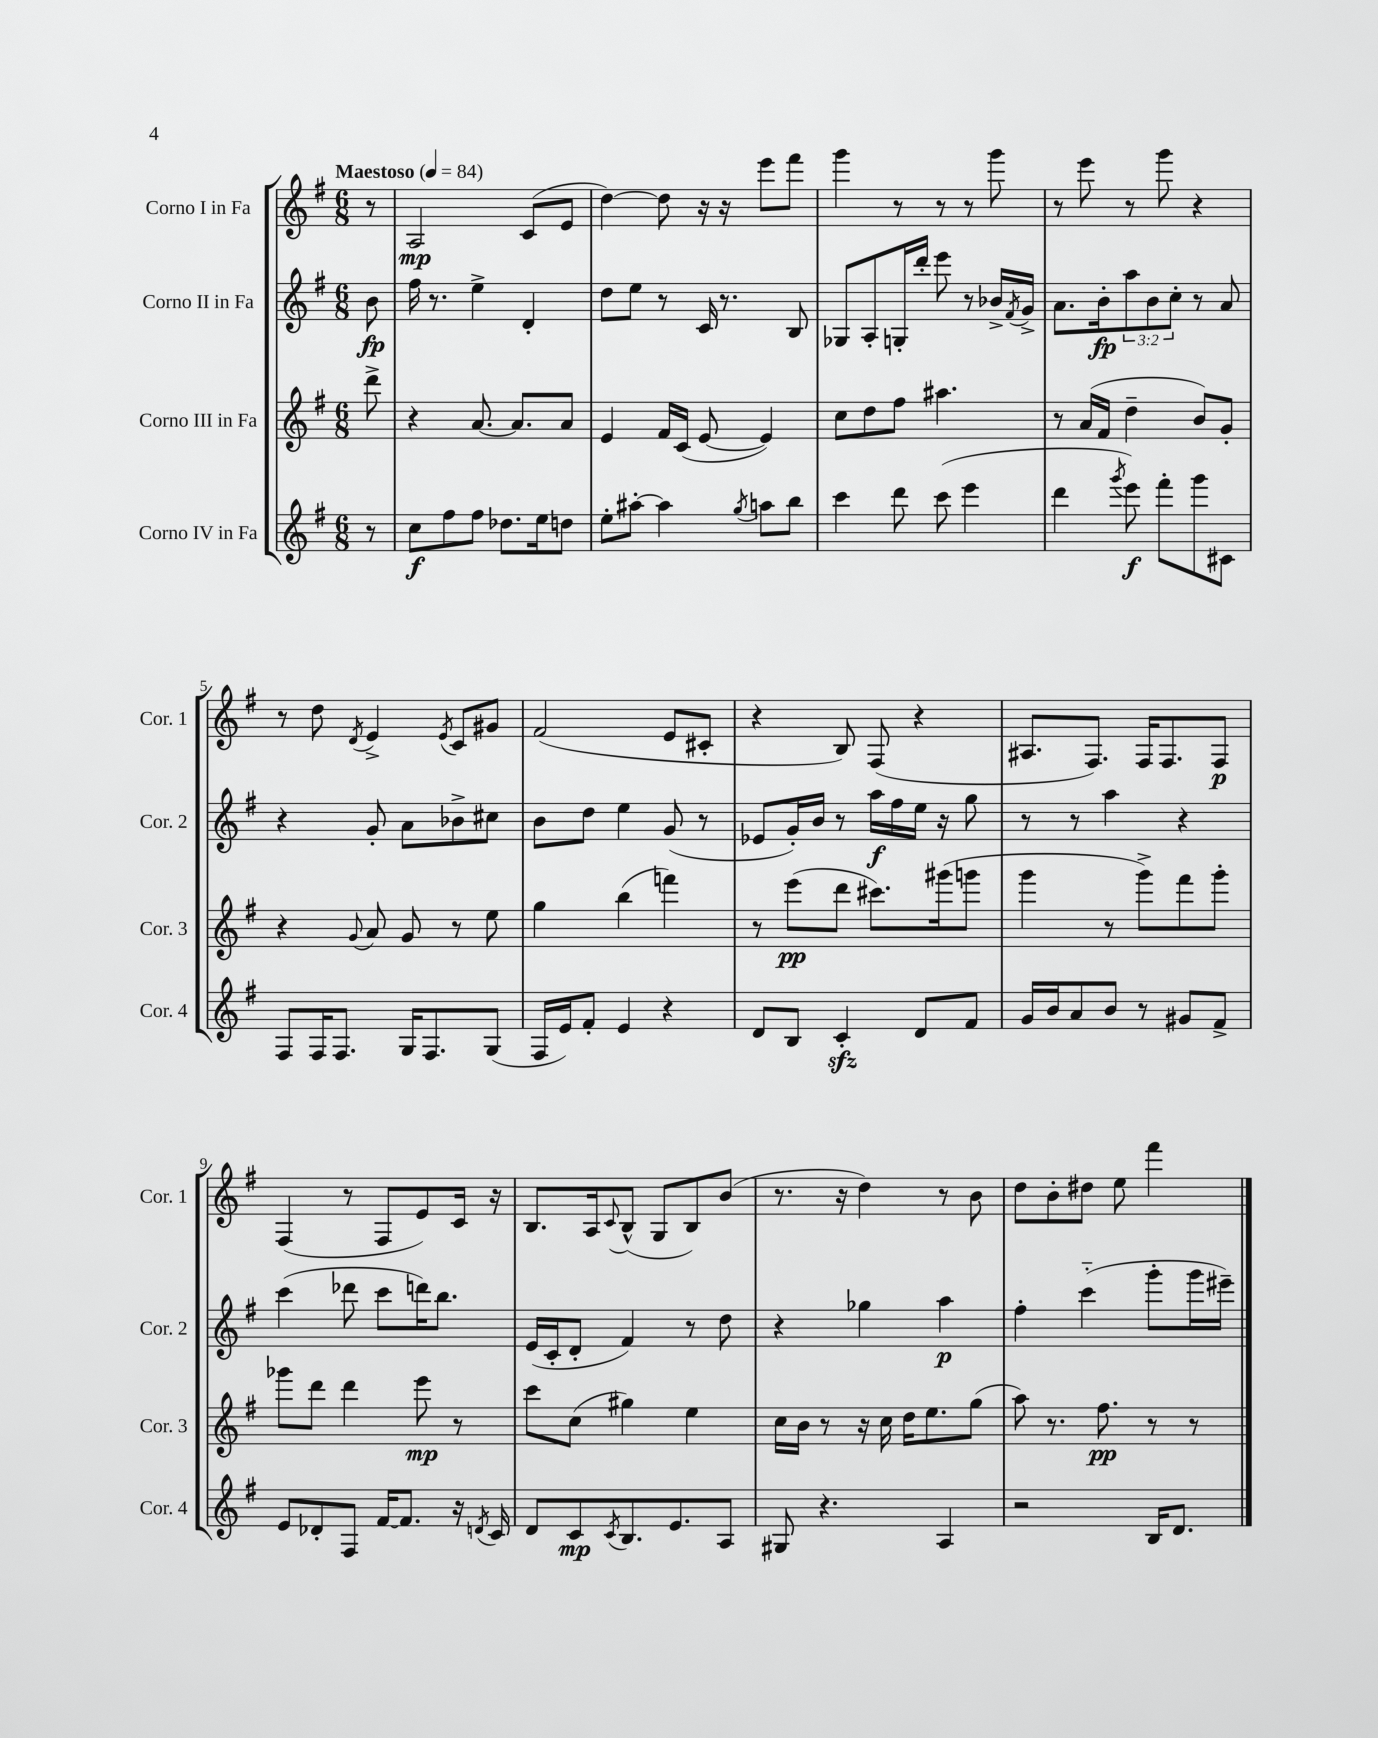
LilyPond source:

<<
\new StaffGroup <<
\new Staff = "s0" \with { instrumentName = "Corno I in Fa" shortInstrumentName = "Cor. 1" } {
    \clef treble \key g \major \numericTimeSignature \time 6/8 \partial 8 \tempo "Maestoso" 4 = 84
    r8 |
    a2\mp c'8( e'8 |
    d''4~) d''8 r16 r16 e'''8 fis'''8 |
    g'''4 r8 r8 r8 g'''8 |
    r8 e'''8 r8 g'''8 r4 |
    r8 d''8 \acciaccatura { d'8 } e'4-> \acciaccatura { e'8 } c'8 gis'8 |
    fis'2( e'8 cis'8-. |
    r4 b8) fis8( r4 |
    ais8. fis8.) fis16 fis8. fis8\p |
    fis4( r8 fis8 e'8) c'16 r16 |
    b8. a16 \appoggiatura { c'8 } b8-^( g8 b8) b'8( |
    r8. r16 d''4) r8 b'8 |
    d''8 b'8-. dis''8 e''8 fis'''4 \bar "|." |
}
\new Staff = "s1" \with { instrumentName = "Corno II in Fa" shortInstrumentName = "Cor. 2" } {
    \clef treble \key g \major \numericTimeSignature \time 6/8 \override Staff.TupletNumber.text = #tuplet-number::calc-fraction-text \partial 8
    b'8\fp |
    fis''16 r8. e''4-> d'4-. |
    d''8 e''8 r8 c'16 r8. b8 |
    ges8 a8-. g16-. d'''16-. e'''8 r8 bes'16-> \acciaccatura { fis'8 } g'16-> |
    a'8. b'16-.\fp \tuplet 3/2 { a''8 b'8 c''8-. } r8 a'8 |
    r4 g'8-. a'8 bes'8-> cis''8 |
    b'8 d''8 e''4 g'8( r8 |
    ees'8 g'16-.) b'16 r8 a''16\f fis''16 e''16 r16 g''8 |
    r8 r8 a''4 r4 |
    c'''4( des'''8 c'''8 d'''16) b''8. |
    e'16( c'16-. d'8-. fis'4) r8 d''8 |
    r4 ges''4 a''4\p |
    fis''4-. c'''4-_( g'''8-. g'''16 eis'''16--) \bar "|." |
}
\new Staff = "s2" \with { instrumentName = "Corno III in Fa" shortInstrumentName = "Cor. 3" } {
    \clef treble \key g \major \numericTimeSignature \time 6/8 \partial 8
    d'''8-> |
    r4 a'8.~ a'8. a'8 |
    e'4 fis'16 c'16( e'8~ e'4) |
    c''8 d''8 fis''8 ais''4. |
    r8 a'16( fis'16 d''4-- b'8) g'8-. |
    r4 \appoggiatura { g'8 } a'8 g'8 r8 e''8 |
    g''4 b''4( f'''4) |
    r8 e'''8\pp( d'''8 cis'''8.) gis'''16( g'''8 |
    g'''4 r8 g'''8->) fis'''8 g'''8-. |
    ges'''8 d'''8 d'''4 e'''8\mp r8 |
    c'''8 c''8( gis''4) e''4 |
    c''16 b'16 r8 r16 c''16 d''16 e''8. g''8( |
    a''8) r8. fis''8.\pp r8 r8 \bar "|." |
}
\new Staff = "s3" \with { instrumentName = "Corno IV in Fa" shortInstrumentName = "Cor. 4" } {
    \clef treble \key g \major \numericTimeSignature \time 6/8 \partial 8
    r8 |
    c''8\f fis''8 fis''8 des''8. e''16 d''8 |
    e''8-. ais''8~-. ais''4 \acciaccatura { g''8 } a''8 b''8 |
    c'''4 d'''8 c'''8( e'''4 |
    d'''4 \acciaccatura { g'''8 } e'''8\f) fis'''8-. g'''8 cis'8 |
    fis8 fis16 fis8. g16 fis8. g8( |
    fis16 e'16) fis'8-. e'4 r4 |
    d'8 b8 c'4-.\sfz d'8 fis'8 |
    g'16 b'16 a'8 b'8 r8 gis'8 fis'8-> |
    e'8 des'8-. fis8 fis'16~ fis'8. r16 \acciaccatura { d'8 } c'16 |
    d'8 c'8\mp \acciaccatura { c'8 } b8. e'8. a8 |
    gis8 r4. a4 |
    r2 b16 d'8. \bar "|." |
}
>>
>>
